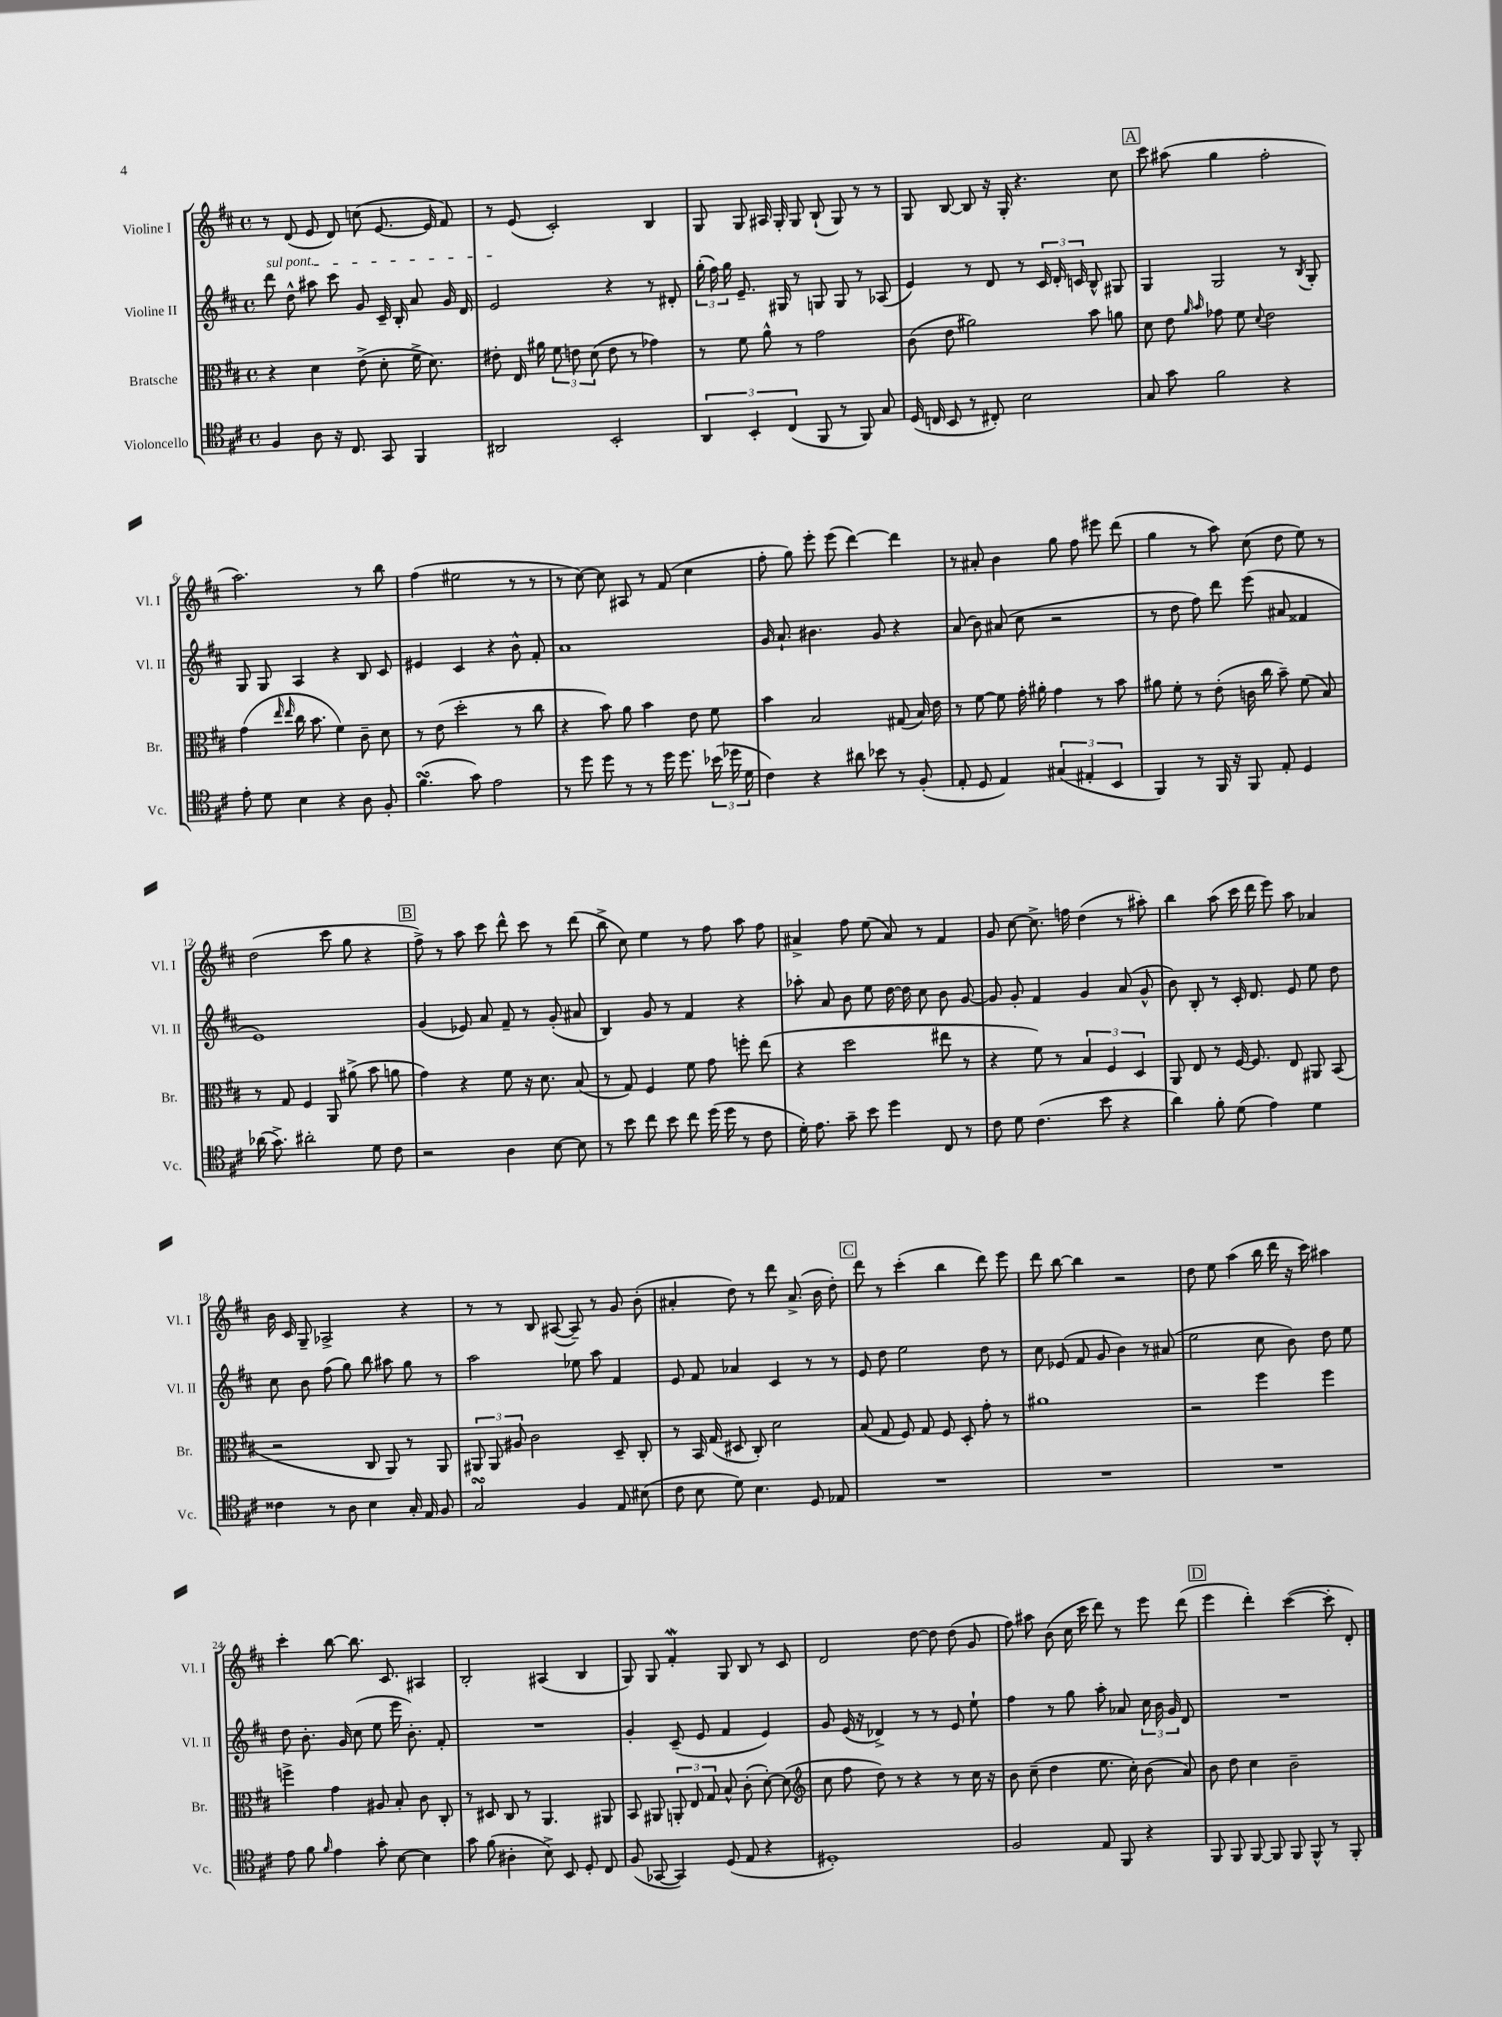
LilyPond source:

<<
\new StaffGroup <<
\new Staff = "s0" \with { instrumentName = "Violine I" shortInstrumentName = "Vl. I" } {
    \clef treble \key d \major \defaultTimeSignature \time 4/4
    \autoBeamOff r8 d'8( e'8 d'8) c''8( e'8.~ e'16 fis'8) |
    r8 e'8( cis'2-.) b4 |
    g8 g8 ais16 g16-. g8 b8-!( g8) r8 r8 |
    g8 b8~ b8 r16 g16-. r4. cis''8 |
    \mark \markup { \box "A" } cis'''8 ais''8( g''4 fis''2-. |
    a''2.) r8 b''8 |
    fis''4( eis''2 r8 r8 |
    r8 cis''8~) cis''8 ais8 r8 fis'8( cis''4 |
    fis''8-. g''8) e'''8-. e'''8( d'''4~) d'''4 |
    r8 ais'8-. b'4 g''8 fis''8 eis'''8 d'''8( |
    g''4 r8 a''8) cis''8( d''8 e''8) r8 |
    d''2( cis'''8 g''8 r4 |
    \mark \markup { \box "B" } fis''8->) r8 a''8 cis'''8 d'''8-^ cis'''8 r8 d'''8( |
    b''8-> cis''8) e''4 r8 fis''8 a''8 fis''8 |
    ais'4-> fis''8 e''8( ais'8) r8 fis'4 |
    g'8 cis''8~ cis''8.-> f''16 d''4( r8 ais''8-.) |
    b''4 a''8( cis'''16 d'''16 e'''8) a''8 aes'4 |
    b'16 cis'16 g8-- aes2-> r4 |
    r8 r8 b8 ais8~( ais8--) r8 g'8 b'8-.( |
    ais'4-. d''8) r8 d'''8 ais'8.->( b'16 d''8-.) |
    \mark \markup { \box "C" } d'''8 r8 cis'''4-.( b''4 d'''8) e'''8 |
    d'''8 b''8~ b''4 r2 |
    d''8 e''8 a''4( b''16 d'''16 r16 cis'''16) ais''4 |
    cis'''4-. b''8~ b''8. cis'8. ais4 |
    b2-. ais4( b4 |
    g8) g8 fis'4-.\mordent g8 b8 r8 cis'8 |
    d'2 d''8~ d''8 d''8( g'8 |
    fis''8) ais''8 b'8( cis''16 cis'''16 d'''8) r8 e'''8 d'''8( |
    \mark \markup { \box "D" } e'''4 d'''4-.) cis'''4~( cis'''8-. d'8-.) \bar "|." |
}
\new Staff = "s1" \with { instrumentName = "Violine II" shortInstrumentName = "Vl. II" } {
    \clef treble \key d \major \defaultTimeSignature \time 4/4
    \autoBeamOff \once \override TextSpanner.bound-details.left.text = \markup { \italic "sul pont." } d'''8\startTextSpan d''8-^ ais''8 cis'''8 g'8 cis'16-- b16-. a'8 g'16 d'16 |
    e'2\stopTextSpan r4 r8 dis'8-. |
    \tuplet 3/2 { g''16-.( fis''16) g''16 } e'8.-- gis16 r8 g8 g8 r8 aes8( |
    e'4) r8 d'8 r8 \tuplet 3/2 { cis'16 d'16-. c'16 } b8-^ gis8 |
    \mark \markup { \box "A" } g4 g2 r8 \acciaccatura { b8 } g8-. |
    g8 g8 a4 r4 b8 cis'8 |
    eis'4 cis'4 r4 b'8-^ fis'8-. |
    a'1 |
    g'16 a'8.-! bis'4. g'8 r4 |
    a'8( b'8) ais'8( cis''8 r2 |
    r8 d''8 fis''8) d'''8 e'''8( ais'8 fisis'4 |
    e'1) |
    \mark \markup { \box "B" } g'4( ees'8) a'8 fis'8-- r8 g'8-.( ais'8 |
    b4) g'8 r8 fis'4 r4 |
    aes''8-. a'8 b'8 e''8 d''16~ d''16 cis''8 b'8 g'8~ |
    g'8 g'8-. fis'4 g'4 a'8( g'8-^ |
    b'8) b8-. r8 cis'16-. d'8. e'8 e''8 d''8 |
    cis''8 b'8 fis''8( g''8) b''8 ais''8 g''8 r8 |
    a''2 ees''8 a''8 fis'4 |
    e'8 fis'8 aes'4 cis'4 r8 r8 |
    \mark \markup { \box "C" } e'8 d''8 e''2 d''8 r8 |
    cis''8 ees'8( fis'8 g'8 b'4) r8 ais'8( |
    e''2 cis''8 b'8) d''8 e''8 |
    d''8 b'8.-. g'16 cis''8( e''8 e'''16 b'8.-.) fis'8-. |
    R1 |
    g'4-. cis'8--( e'8 fis'4 e'4) |
    g'8 e'16( r16 des'4->) r8 r8 e'8 e''8-! |
    fis''4 r8 g''8 a''8-. aes'8 \tuplet 3/2 { cis''16 b'16 g'16 } d'8 |
    \mark \markup { \box "D" } R1 \bar "|." |
}
\new Staff = "s2" \with { instrumentName = "Bratsche" shortInstrumentName = "Br." } {
    \clef alto \key d \major \defaultTimeSignature \time 4/4
    \autoBeamOff r4 d'4 e'8->( d'8-. fis'16-> d'8.) |
    eis'8-. e16 ais'16 \tuplet 3/2 { fis'8 e'8 d'8( } e'8 r8 ges'4) |
    r8 fis'8 a'8-^ r8 g'2 |
    cis'8( e'8 ais'2) b'8 a'8 |
    \mark \markup { \box "A" } d'8 e'8 \grace { a'16 b'16 } ges'8 fis'8 \appoggiatura { d'8 } e'2 |
    g'4( \grace { e''16 e''16 } cis''16 b'8. fis'4) cis'8-- d'8 |
    r8 e'8( d''2-. r8 cis''8 |
    r4 b'8) a'8 b'4 e'8 fis'8 |
    b'4 b2 gis8( b16) e'16 |
    r8 fis'8~ fis'8 g'16-. ais'16-. g'4 r8 b'8 |
    ais'8 fis'8-. r8 e'8-.( c'16 cis''16 b'8--) fis'8( b8) |
    r8 g8 fis4 a,8 ais'8->( b'8 a'8 |
    \mark \markup { \box "B" } g'4) r4 fis'8 r16 d'8. b8( |
    r8 g8) fis4 fis'8 g'8 f''8-. e''8( |
    r4 d''2 eis''8 r8 |
    r4 fis'8) r8 \tuplet 3/2 { b4 fis4 d4 } |
    a,8 e8 r8 fis16~ fis8. e8 ais,8 b,8( |
    r2 cis8 a,8) r8 a,8 |
    \tuplet 3/2 { ais,8 ais,8 ais8 } cis'2 d8-- cis8-. |
    r8 b,16 g16( dis8 cis8-.) d'2 |
    \mark \markup { \box "C" } b8( g8 fis8) g8 fis8 d8-. g'8-. r8 |
    ais'1 |
    r2 fis''4 fis''4 |
    f''4-> g'4 ais8 b8-. cis'8 cis8-. |
    r8 dis8 cis8 r8 a,4. ais,8 |
    b,8 ais,8 \tuplet 3/2 { a,8-. e8 g8 } b8-^ cis'8-.( d'8~-.) d'8( |
    \clef treble cis''8 fis''8 d''8) r8 r4 r8 cis''16 r16 |
    b'8 cis''8--( d''4 e''8. cis''16-.) b'8( a'8) |
    \mark \markup { \box "D" } b'8 d''8 cis''4 b'2-- \bar "|." |
}
\new Staff = "s3" \with { instrumentName = "Violoncello" shortInstrumentName = "Vc." } {
    \clef tenor \key d \major \defaultTimeSignature \time 4/4
    \autoBeamOff fis4 a8 r16 cis8. g,8 fis,4 |
    ais,2 b,2-. |
    \tuplet 3/2 { a,4 b,4-. cis4( } fis,8 r8 fis,8) g8 |
    d16( c16 b,8 r8 cis8-.) b2 |
    \mark \markup { \box "A" } g8 g'8 fis'2 r4 |
    e'8-. d'8 b4 r4 a8 fis8-. |
    fis'4.\turn( g'8) e'2 |
    r8 d''8 d''8 r8 r8 d''16 d''8. \tuplet 3/2 { bes'16( des''16 d'16 } |
    cis'4) r4 ais'8 bes'8 r8 fis8-.( |
    e8-. d8 e4) \tuplet 3/2 { gis4( eis4-. b,4 } |
    fis,4) r8 fis,16 r16 fis,8 e8-. d4 |
    aes'16( g'8.->) ais'2-. d'8 cis'8 |
    \mark \markup { \box "B" } r2 a4 b8~ b8 |
    r8 b'8 cis''8 b'8 cis''8 d''16( d''16 r8 cis'8 |
    d'16-.) e'8. g'8-- b'8 d''4 cis8 r8 |
    cis'8 d'8 cis'4.( b'8 r4 |
    a'4) fis'8-. d'8( e'4) d'4 |
    cisis'4 r8 a8 b4 g16-. e16 fis8 |
    g2\turn fis4 e8 bis8( |
    cis'8 b8 d'8) b4. d8 ees8 |
    \mark \markup { \box "C" } R1 |
    R1 |
    R1 |
    e'8 fis'8 \grace { fis'16 } e'4 g'8-. b8~ b4 |
    g'8 fis'8( ais4-. b8->) b,8 d8-. cis8 |
    fis8( ges,8~ ges,4) d8( e8 r4 |
    dis1-.) |
    fis2 e8 fis,8 r4 |
    \mark \markup { \box "D" } fis,8 fis,8 fis,8~ fis,8 fis,8 fis,8-^ r8 fis,8-. \bar "|." |
}
>>
>>
